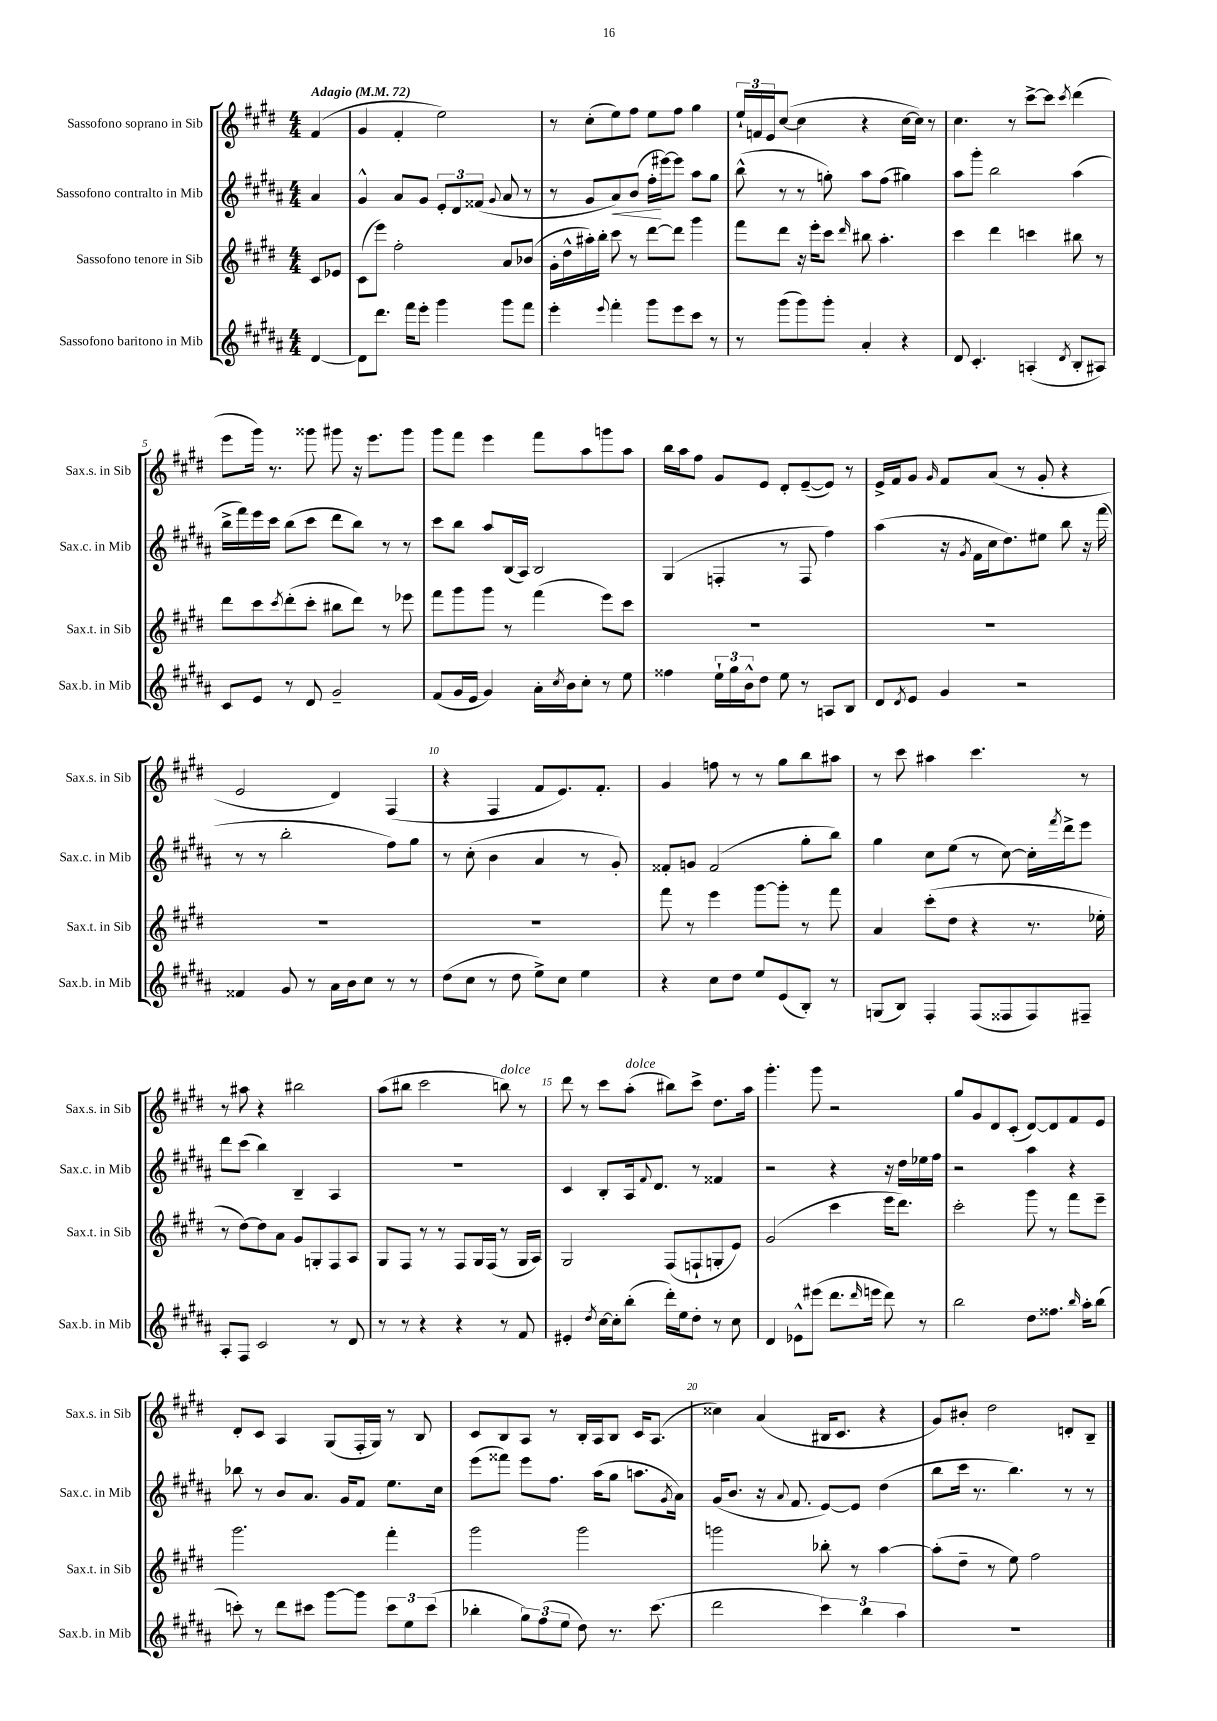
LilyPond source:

<<
\new StaffGroup <<
\new Staff = "s0" \with { instrumentName = "Sassofono soprano in Sib" shortInstrumentName = "Sax.s. in Sib" } {
    \clef treble \key e \major \numericTimeSignature \time 4/4 \partial 4 \tempo "Adagio" 4 = 72
    fis'4( |
    gis'4 fis'4-. e''2) |
    r8 cis''8-.( e''8) fis''8 e''8 fis''8 gis''4 |
    \tuplet 3/2 { e''16-! f'16 e'16 } cis''8~( cis''4 r4 cis''16~ cis''16) r8 |
    cis''4. r8 cis'''8~-> cis'''8 \acciaccatura { cis'''8 } dis'''4( |
    e'''8 gis'''16) r8. gisis'''8 gis'''8 r16 e'''8. gis'''8 |
    gis'''8 fis'''8 e'''4 fis'''8 a''8 g'''8 a''8 |
    b''16 a''16 fis''8 gis'8 e'8 dis'8-. e'8~--( e'8) r8 |
    e'16-> fis'16 gis'8 \grace { gis'16 } fis'8 a'8( r8 gis'8-. r4 |
    e'2 dis'4) fis4( |
    r4 fis4 fis'8 e'8.) fis'8.-. |
    gis'4 f''8 r8 r8 gis''8 b''8 ais''8 |
    r8 cis'''8 ais''4 cis'''4. r8 |
    r8 ais''8 r4 bis''2 |
    a''8( bis''8 cis'''2 b''8^\markup { \italic "dolce" }) r8 |
    dis'''8 r8 cis'''8 a''8-.^\markup { \italic "dolce" }( bis''8) cis'''8-> dis''8. a''16 |
    gis'''4.-. gis'''8 r2 |
    gis''8 gis'8 dis'8 cis'8-.( dis'8~) dis'8 fis'8 e'8 |
    dis'8-. cis'8 a4 gis8( fis16-. gis16) r8 b8 |
    cis'8 b8 a8 r8 b16-. a16 b8 cis'16 a8.( |
    cisis''4) a'4( bis16 cis'8. r4 |
    gis'8) bis'8-. dis''2 d'8-. b8-- \bar "|." |
}
\new Staff = "s1" \with { instrumentName = "Sassofono contralto in Mib" shortInstrumentName = "Sax.c. in Mib" } {
    \clef treble \key b \major \numericTimeSignature \time 4/4 \partial 4
    ais'4 |
    gis'4-^ ais'8 gis'8 \tuplet 3/2 { e'8-. dis'8 fisis'8( } \appoggiatura { gis'8 } ais'8 r8 |
    r8 gis'8 ais'8\<) b'8( fis''16-.\! eis'''16~) eis'''8 ais''8 gis''8 |
    b''8-^( r8 r8 g''8-.) ais''8 fis''8( gis''4) |
    ais''8 gis'''8-. b''2 ais''4( |
    b''16-> fis'''16) e'''16 cis'''16 b''8( cis'''8 dis'''8 b''8) r8 r8 |
    cis'''8 b''8 ais''8 b16( ais16) b2 |
    gis4( f4-. r8 f8 fis''4) |
    ais''4( r16 \acciaccatura { gis'8 } fis'16 cis''16 dis''8.) eis''8 b''8 r16 fis'''16( |
    r8 r8 b''2-. fis''8) gis''8 |
    r8 cis''8-.( b'4 ais'4 r8 gis'8-.) |
    fisis'8-. g'8 fisis'2( gis''8-. b''8) |
    gis''4 cis''8 e''8( r8 cis''8~) cis''16-. \acciaccatura { fis'''8 } dis'''16-> e'''8 |
    dis'''8 cis'''8( b''4) b4-- ais4 |
    R1 |
    cis'4 b8-. ais16 \appoggiatura { fis'8 } dis'8. r8 fisis'4 |
    r2 r4 r16 dis''16 ees''16 fis''16 |
    r2 ais''4 r4 |
    bes''8 r8 b'8 ais'8. gis'16 fis'8 e''8. cis''16 |
    e'''8( fisis'''8) e'''8 fis''8. ais''16( gis''8 a''8. \acciaccatura { gis'8 } ais'16) |
    gis'16( b'8. r16 \appoggiatura { ais'8 } fis'8. e'8~) e'8 dis''4( |
    b''8 cis'''16 r8. b''4.) r8 r8 \bar "|." |
}
\new Staff = "s2" \with { instrumentName = "Sassofono tenore in Sib" shortInstrumentName = "Sax.t. in Sib" } {
    \clef treble \key e \major \numericTimeSignature \time 4/4 \partial 4
    cis'8 ees'8 |
    cis'8( e'''8) fis''2-. a'8 bes'8( |
    gis'16-. dis''16-^ ais''16-.) b''16-. cis'''8 r8 dis'''8~ dis'''8 gis'''4 |
    fis'''8 dis'''8 r16 e'''16-. cis'''8 \grace { dis'''16 } bis''8 a''4.-. |
    cis'''4 dis'''4 c'''4 bis''8 r8 |
    dis'''8 cis'''8 \acciaccatura { cis'''8 } dis'''8-.( cis'''8-. bis''8 dis'''8) r8 ees'''8 |
    fis'''8 gis'''8 gis'''8 r8 fis'''4( e'''8) cis'''8 |
    R1 |
    R1 |
    R1 |
    R1 |
    fis'''8 r8 e'''4 gis'''8~ gis'''8-. r8 fis'''8 |
    a'4 cis'''8-.( dis''8 r4 r8. ees''16-. |
    r8 dis''8~) dis''8 a'8 gis'8 g8-. fis8 a8 |
    gis8 fis8 r8 r8 fis8 gis16 fis16( r8 gis16 a16) |
    gis2 fis8( f8-! g8-. e'8) |
    gis'2( cis'''4 e'''16 dis'''8.) |
    cis'''2-. gis'''8 r8 fis'''8 e'''8-- |
    gis'''2. fis'''4-. |
    gis'''2 gis'''2 |
    g'''2 bes''8-. r8 a''4~ |
    a''8-.( dis''8-- r8 e''8) fis''2 \bar "|." |
}
\new Staff = "s3" \with { instrumentName = "Sassofono baritono in Mib" shortInstrumentName = "Sax.b. in Mib" } {
    \clef treble \key b \major \numericTimeSignature \time 4/4 \partial 4
    dis'4~ |
    dis'8 dis'''8. fis'''16 e'''8-. gis'''4 gis'''8 fis'''8 |
    e'''4-. \appoggiatura { e'''8 } fis'''4-. gis'''8 e'''8 cis'''8 r8 |
    r8 gis'''8( gis'''8) gis'''8-. ais'4-. r4 |
    dis'8 cis'4.-. a4-.( \acciaccatura { dis'8 } b8-. ais8) |
    cis'8 e'8 r8 dis'8 gis'2-- |
    fis'8( gis'16 e'16 gis'4) ais'16-. \acciaccatura { cis''8 } b'16 cis''8-. r8 e''8 |
    fisis''4 \tuplet 3/2 { e''16-! gis''16 b'16-^ } dis''8 e''8 r8 a8 b8 |
    dis'8 \acciaccatura { dis'8 } e'8 gis'4 r2 |
    fisis'4 gis'8 r8 ais'16 b'16 cis''8 r8 r8 |
    dis''8( cis''8 r8 dis''8 e''8->) cis''8 e''4 |
    r4 cis''8 dis''8 e''8 e'8( b8-.) r8 |
    g8( b8) fis4-. fis8( fisis8 fisis8) fis8-- |
    ais8-. fis8 cis'2 r8 dis'8 |
    r8 r8 r4 r4 r8 fis'8 |
    eis'4-. \acciaccatura { dis''8 } cis''16~ cis''16-. b''8-.( dis'''16-.) e''16 dis''8-. r8 cis''8 |
    dis'4 ees'8-^ eis'''8( dis'''8. \grace { dis'''16 } e'''16 dis'''8) r8 |
    b''2 dis''8 fisis''8. \grace { b''16 } ais''16-. b''8( |
    c'''8-.) r8 dis'''8 cis'''8 gis'''8~ gis'''8 \tuplet 3/2 { cis'''8 e''8 cis'''8( } |
    bes''4-. \tuplet 3/2 { gis''8) fis''8( e''8 } dis''8) r8. cis'''8.( |
    dis'''2 \tuplet 3/2 { cis'''4) b''4 ais''4 } |
    R1 \bar "|." |
}
>>
>>
\layout { \context { \Score \override BarNumber.break-visibility = ##(#f #t #t) barNumberVisibility = #(every-nth-bar-number-visible 5) } }
